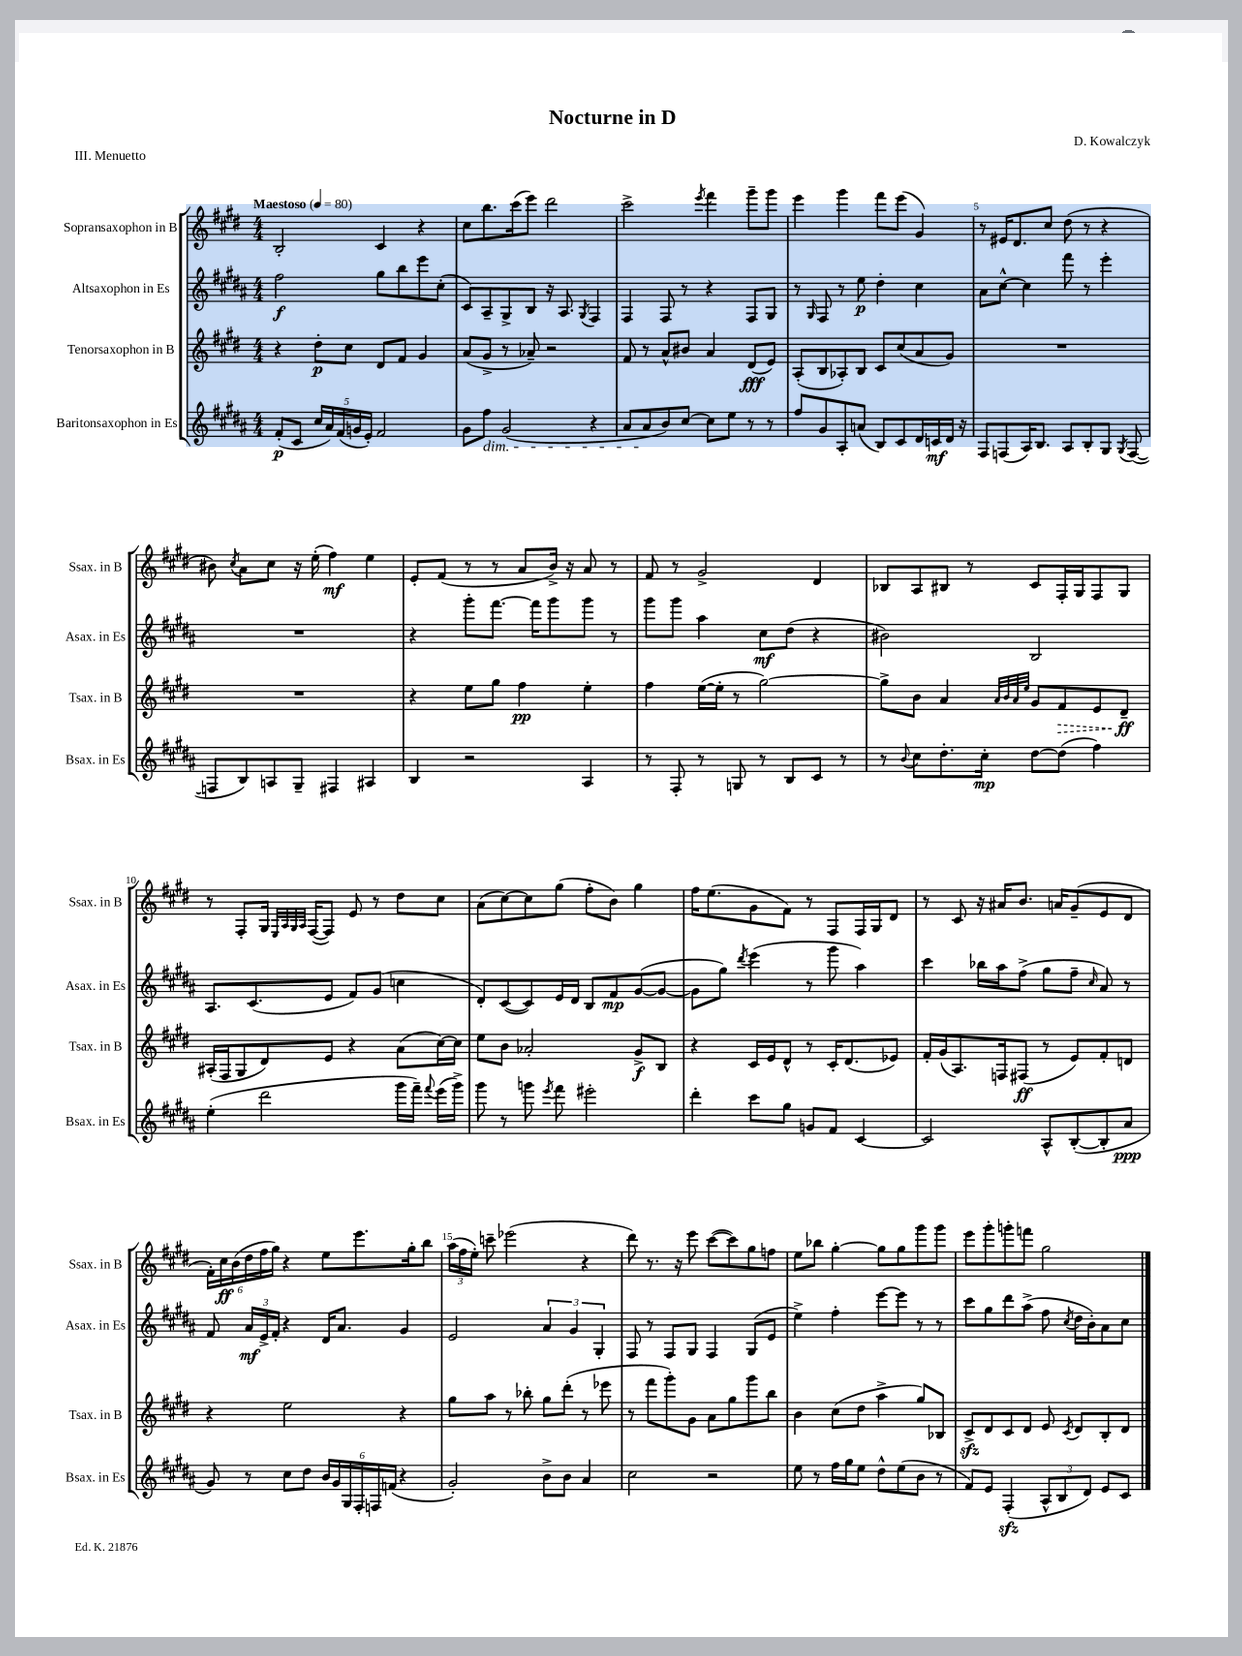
\header { title = "Nocturne in D" composer = "D. Kowalczyk" piece = "III. Menuetto" }
<<
\new StaffGroup <<
\new Staff = "s0" \with { instrumentName = "Sopransaxophon in B" shortInstrumentName = "Ssax. in B" } {
    \clef treble \key e \major \numericTimeSignature \time 4/4 \tempo "Maestoso" 4 = 80
    \autoBeamOff b2-. cis'4 r4 |
    cis''8[ b''8. cis'''16( e'''8]) dis'''2 |
    cis'''2-> \acciaccatura { e'''8 } fis'''4 gis'''8[-- gis'''8] |
    e'''4 gis'''4 fis'''8[ e'''8]( gis'4) |
    r8 eis'16[ dis'8. cis''8] dis''8( r8 r4 |
    bis'8) \acciaccatura { cis''8 } a'8[ cis''8] r16 e''16-.( fis''4\mf) e''4 |
    e'8[-. fis'8]( r8 r8 a'8[ b'16]->) r16 a'8 r8 |
    fis'8 r8 gis'2-> dis'4 |
    bes8[ a8 bis8] r8 cis'8[ fis16-. gis16 fis8 gis8] |
    r8 fis8[-. gis16] \grace { e32[ a32 gis32 a32] } fis16[~( fis8]) e'8 r8 dis''8[ cis''8] |
    a'8[( cis''8~) cis''8 gis''8]( fis''8[-. b'8]) gis''4 |
    fis''16[ e''8.( gis'8 fis'8]) r8 fis8[ fis16 gis16 dis'8] |
    r8 cis'8 r16 ais'16[ b'8.] a'16[ gis'8--( e'8 dis'8] |
    \tuplet 6/4 { fis'16[-.) cis''16\ff b'16( dis''16 fis''16 gis''16]) } r4 e''8[ e'''8. gis''16-. b''8] |
    \tuplet 3/2 { a''16[( fis''16 e''16]-.) } c'''8-- ees'''2( r4 |
    dis'''8) r8. r16 e'''8 cis'''8[~( cis'''8) gis''8 f''8] |
    e''8[ bes''8] gis''4~-. gis''8[ gis''8 gis'''8 gis'''8] |
    e'''8[ gis'''8-. g'''8-. f'''8] gis''2 \bar "|." |
}
\new Staff = "s1" \with { instrumentName = "Altsaxophon in Es" shortInstrumentName = "Asax. in Es" } {
    \clef treble \key b \major \numericTimeSignature \time 4/4
    \autoBeamOff fis''2\f gis''8[ b''8 e'''8 cis''8]-.( |
    cis'8[) ais8-- gis8-> b8] r16 ais8. \acciaccatura { gis8 } fis4 |
    fis4 fis8 r8 r4 fis8[ gis8] |
    r8 \grace { gis16 } fis8 r8 e''8\p dis''4-. cis''4 |
    ais'8[ cis''8]~-^ cis''4 fis'''8 r8 e'''4-. |
    R1 |
    r4 gis'''8[-. fis'''8.]~ fis'''16[ gis'''8 gis'''8] r8 |
    gis'''8[ gis'''8] ais''4 cis''8[\mf dis''8]( r4 |
    bis'2) b2 |
    ais8.[ cis'8.( e'8] fis'8[) gis'8]( c''4 |
    dis'8[-.) cis'8~( cis'8) e'16 dis'16] b8[ fis'8\mp gis'8~( gis'8]~ |
    gis'8[ gis''8]) \acciaccatura { dis'''8 } e'''4( r8 gis'''8 ais''4) |
    cis'''4 bes''16[ ais''16 fis''8]->( gis''8[ fis''8]-- \grace { cis''16 } ais'8) r8 |
    fis'8 \tuplet 3/2 { ais'16[\mf e'16-> fis'16]-. } r4 dis'16[ ais'8.] gis'4 |
    e'2 \tuplet 3/2 { ais'4 gis'4 gis4-. } |
    fis8 r8 fis8[ gis8] fis4 gis8[( e'8] |
    e''4->) fis''4-. e'''8[~ e'''8] r8 r8 |
    cis'''8[ gis''8 dis'''8 ais''8]->( fis''8 \acciaccatura { cis''8 } dis''16[ b'16-.) ais'8 cis''8] \bar "|." |
}
\new Staff = "s2" \with { instrumentName = "Tenorsaxophon in B" shortInstrumentName = "Tsax. in B" } {
    \clef treble \key e \major \numericTimeSignature \time 4/4
    \autoBeamOff r4 dis''8[-.\p cis''8] dis'8[ fis'8] gis'4 |
    a'8[( gis'8]-> r8 aes'8--) r2 |
    fis'8 r8 a'8[-^ bis'8] a'4 dis'8[\fff( e'8]) |
    a8[-.( b8 aes8-.) b8] cis'8[ cis''8( a'8 gis'8]) |
    R1 |
    R1 |
    r4 e''8[ gis''8] fis''4\pp e''4-. |
    fis''4 e''16[~( e''16]-. r8 gis''2~) |
    gis''8[-> b'8] a'4 \grace { a'32[ b'32 a'32 e''32] } gis'8[ \once \override Hairpin.style = #'dashed-line fis'8\> e'8 dis'8]--\ff\! |
    ais16[-.( fis16 gis8 dis'8) e'8] r4 a'8[( cis''16~) cis''16] |
    e''8[ b'8] aes'2-. gis'8[->\f b8] |
    r4 cis'16[ e'16 dis'8]-^ r8 cis'16[-. dis'8.( ees'8]) |
    fis'16[-. gis'16( a8.) f16 fis8]\ff( r8 e'8[) fis'8-. d'8] |
    r4 e''2 r4 |
    gis''8[ a''8] r8 bes''8-. gis''8[ dis'''8]-.( r8 ees'''8 |
    r8 fis'''8[ gis'''8-.) gis'8] a'8[ gis''8 gis'''8 b''8] |
    b'4 cis''8[( dis''8] a''4-> gis''8[) bes8] |
    cis'8[->\sfz dis'8 cis'8 dis'8] e'8 \acciaccatura { cis'8 } dis'8[ b8-. dis'8] \bar "|." |
}
\new Staff = "s3" \with { instrumentName = "Baritonsaxophon in Es" shortInstrumentName = "Bsax. in Es" } {
    \clef treble \key b \major \numericTimeSignature \time 4/4
    \autoBeamOff fis'8[-.\p( cis'8] \tuplet 5/4 { cis''16[ ais'16) fis'16( g'16 e'16]-.) } fis'2 |
    gis'8[ fis''8]\dim gis'2( r4 |
    ais'8[ ais'8\! b'8) cis''8]~ cis''8[ e''8] r8 r8 |
    fis''8[ gis'8 ais8-. a'8]( b8[) cis'8 dis'16 c'16\mf dis'16] r16 |
    fis8[ f8( ais16) b8.] ais8[ b8-. gis8] \acciaccatura { gis8 } f8~( |
    f8[ b8) a8 gis8]-- fis4 ais4 |
    b4 r2 ais4 |
    r8 fis8-. r8 g8 r8 b8[ cis'8] r8 |
    r8 \appoggiatura { b'8 } cis''8[ dis''8.-. cis''16]-.\mp dis''8[~ dis''8]( fis''4) |
    e''4-.( dis'''2 gis'''16[ fis'''16]--) \appoggiatura { fis'''8 } e'''16[( gis'''16]->) |
    gis'''8 r8 g'''8 \acciaccatura { e'''8 } fis'''8 eis'''2-. |
    dis'''4-. cis'''8[ gis''8] g'8[ fis'8] cis'4~ |
    cis'2 ais8[-^ b8~-.( b8-. ais'8]\ppp |
    gis'8) r8 cis''8[ dis''8] \tuplet 6/4 { b'16[ gis'16 gis16 fis16-. f16 f'16]( } r4 |
    gis'2-.) b'8[-> b'8] ais'4 |
    cis''2 r2 |
    e''8 r8 fis''16[ gis''16 e''8] dis''8[-^ e''8( b'8] r8 |
    fis'8[) e'8] fis4-.\sfz( \tuplet 3/2 { ais8[-^ b8 dis'8]) } e'8[ cis'8] \bar "|." |
}
>>
>>
\layout { \context { \Score \override BarNumber.break-visibility = ##(#f #t #t) barNumberVisibility = #(every-nth-bar-number-visible 5) } }
